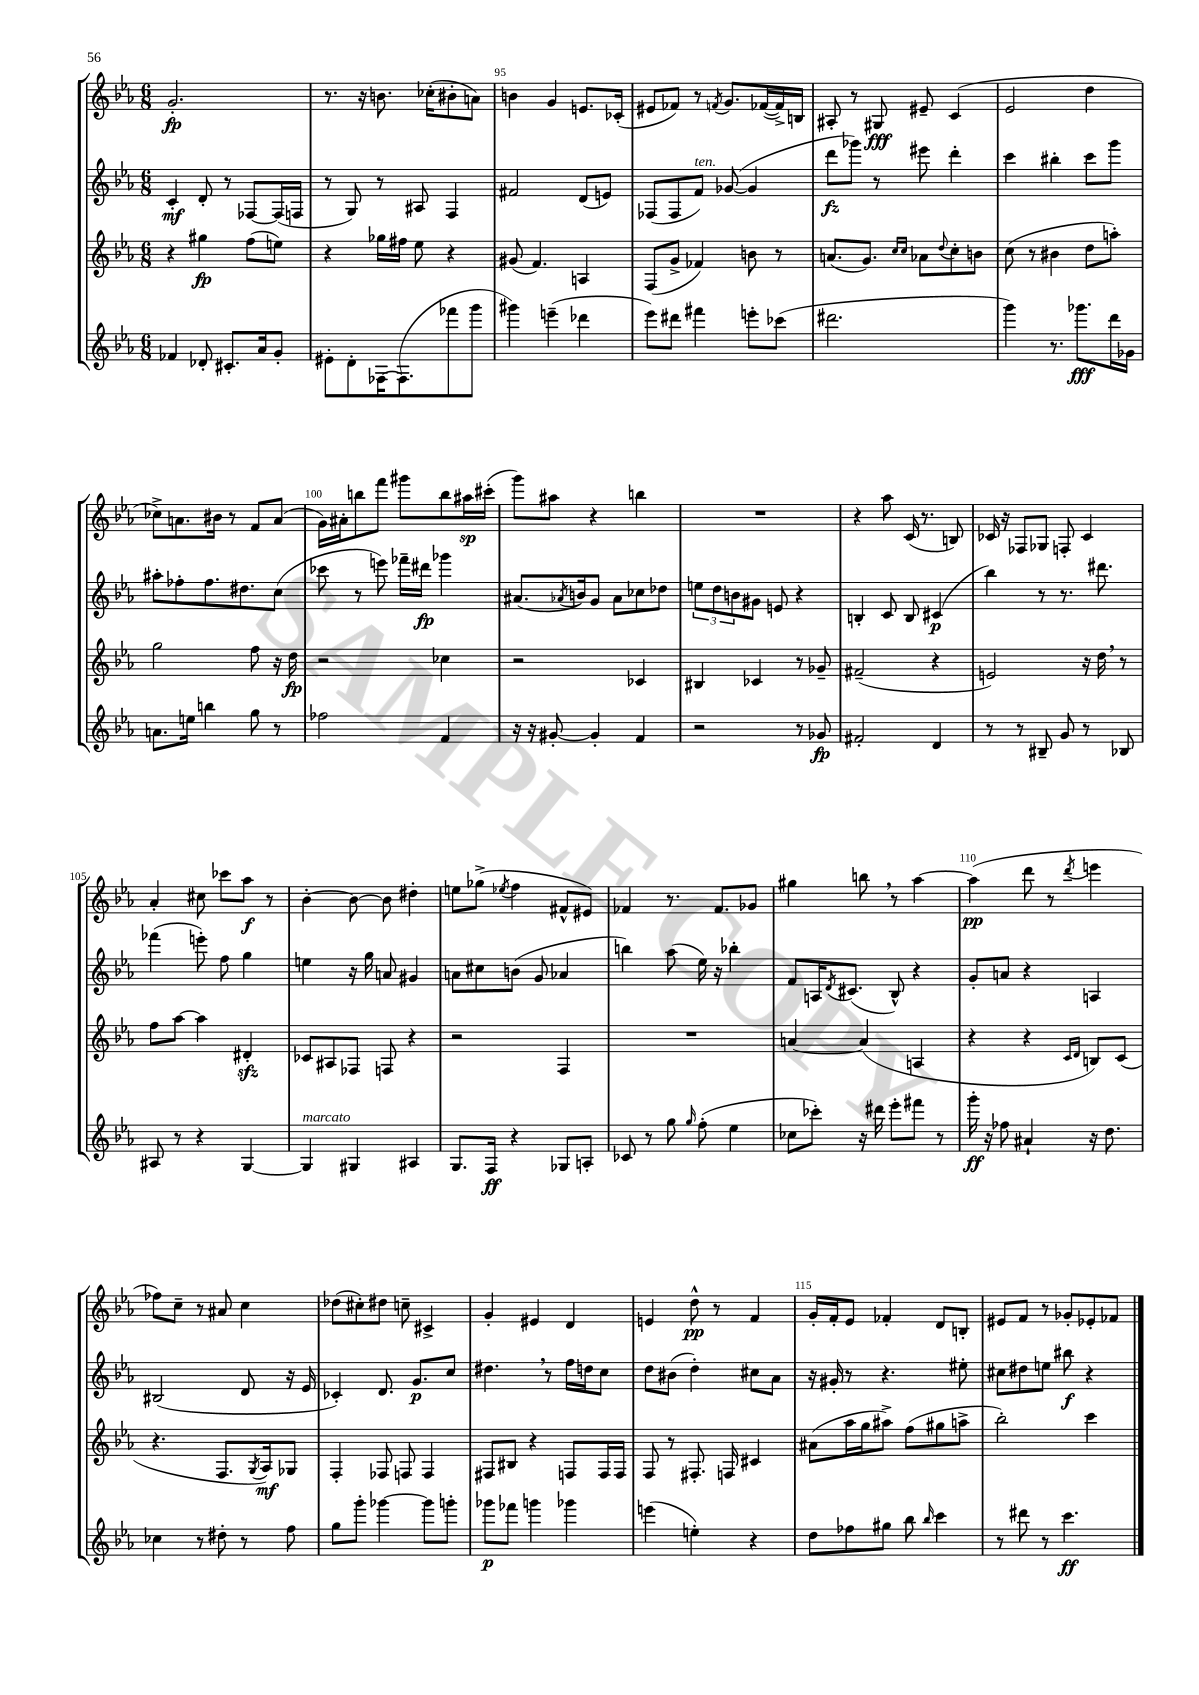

**kern	**dynam	**kern	**dynam	**kern	**dynam	**kern	**dynam
*part4	*part4	*part3	*part3	*part2	*part2	*part1	*part1
*staff4	*staff4	*staff3	*staff3	*staff2	*staff2	*staff1	*staff1
*clefG2	*	*clefG2	*	*clefG2	*	*clefG2	*
*k[b-e-a-]	*	*k[b-e-a-]	*	*k[b-e-a-]	*	*k[b-e-a-]	*
*M6/8	*	*M6/8	*	*M6/8	*	*M6/8	*
=93	=93	=93	=93	=93	=93	=93	=93
4f-X/	.	4r	.	4c'/	mf	2.g'/	fp
8d-X'/	.	4gg#X\	fp	8d'/	.	.	.
8.c#X'/L	.	.	.	8r	.	.	.
.	.	(8ff\L	.	[8F-X/L	.	.	.
16a-/k	.	.	.	.	.	.	.
8g'/J	.	8een\J)	.	(16F-/L]	.	.	.
.	.	.	.	16Fn/JJ	.	.	.
=94	=94	=94	=94	=94	=94	=94	=94
8e#X'\L	.	4r	.	8r	.	8.r	.
8d'\	.	.	.	8G/)	.	.	.
.	.	.	.	.	.	16r	.
[16F-X\K	.	16gg-X\LL	.	8r	.	8.bn\	.
(8.F-\]	.	16ff#X\JJ	.	.	.	.	.
.	.	8ee-\	.	8A#X/	.	.	.
.	.	.	.	.	.	(16cc-X'\KL	.
8fff-X\	.	4r	.	4F/	.	8b#X'\	.
8ggg\J	.	.	.	.	.	8an\J)	.
=95	=95	=95	=95	=95	=95	=95	=95
4ggg#X\)	.	(8g#X/	.	2f#X/	.	4bn\	.
.	.	4.f/)	.	.	.	.	.
(4eeen~\	.	.	.	.	.	4g/	.
4ddd-X\	.	4An/	.	(8d/L	.	8.en/L	.
.	.	.	.	8en/J)	.	.	.
.	.	.	.	.	.	(16c-X'/Jk	.
=96	=96	=96	=96	=96	=96	=96	=96
8eee-\L)	.	(8F/L	.	(8F-X/L	.	8e#X/L	.
8ddd#X\J	.	8g^/J	.	8F-/	.	8f-X/J)	.
!	!	!	!	!LO:TX:a:i:t=ten.	!	!	!
4fff#X\	.	4f-X/)	.	8f/J)	.	8r	.
.	.	.	.	.	.	8qfn/	.
.	.	.	.	([8g-X/	.	8.g/L	.
8eeen'\L	.	8bn\	.	4g-/]	.	.	.
.	.	.	.	.	.	([16f-X/L	.
(8ccc-X\J	.	8r	.	.	.	16f-^/])	.
.	.	.	.	.	.	16Bn/JJ	.
=97	=97	=97	=97	=97	=97	=97	=97
2.ddd#X\	.	(8.an/L	.	8ddd\L	fz	8A#X'/	.
.	.	.	.	8ggg-X\J)	.	8r	.
.	.	8.g/J)	.	.	.	.	.
.	.	.	.	8r	.	8G#X/	fff
.	.	16qqcc/LL	.	.	.	.	.
.	.	16qqcc/JJ	.	.	.	.	.
.	.	8a-X\L	.	8eee#X\	.	8e#X~/	.
.	.	8qqdd/	.	.	.	.	.
.	.	8cc'\	.	4ddd'\	.	(4c/	.
.	.	8bn\J	.	.	.	.	.
=98	=98	=98	=98	=98	=98	=98	=98
4ggg\)	.	(8cc\	.	4ccc\	.	2e-/	.
.	.	8r	.	.	.	.	.
8.r	.	4b#X\	.	4bb#X'\	.	.	.
8.ggg-X\L	fff	.	.	.	.	.	.
.	.	8dd\L	.	8ccc\L	.	4dd\	.
16ddd\L	.	8aan'\J)	.	8ggg\J	.	.	.
16g-X\JJ	.	.	.	.	.	.	.
!!LO:LB:g=z
=99	=99	=99	=99	=99	=99	=99	=99
8.an\L	.	2gg\	.	8aa#X'\L	.	8cc-X^\L)	.
.	.	.	.	8ff-X'\	.	8.an\	.
16een\Jk	.	.	.	.	.	.	.
4bbn\	.	.	.	8.ff-\	.	.	.
.	.	.	.	.	.	16b#X\Jk	.
.	.	.	.	.	.	8r	.
.	.	.	.	8.dd#X\	.	.	.
8gg\	.	8ff\	.	.	.	8f/L	.
8r	.	16r	.	(8cc\J	.	(8a/J	.
.	.	16dd\	fp	.	.	.	.
=100	=100	=100	=100	=100	=100	=100	=100
2ff-X\	.	2r	.	8ccc-X\	.	16g\LL)	.
.	.	.	.	.	.	16a#X'\J	.
.	.	.	.	8r	.	8bbn\	.
.	.	.	.	8eeen\)	.	8fff\J	.
.	.	.	.	16fff-X~\LL	.	8ggg#X\L	.
.	.	.	.	16ddd#X\JJ	fp	.	.
4f/	.	4cc-X\	.	4ggg-X\	.	8bb\	.
.	.	.	.	.	.	16aa#X\L	sp
.	.	.	.	.	.	(16ccc#X'\JJ	.
=101	=101	=101	=101	=101	=101	=101	=101
16r	.	2r	.	(8.a#X/L	.	8ggg\L)	.
16r	.	.	.	.	.	.	.
[8g#X'/	.	.	.	.	.	8aa#X\J	.
.	.	.	.	8qa-X/	.	.	.
.	.	.	.	16bn/k)	.	.	.
4g#'/]	.	.	.	8g/J	.	4r	.
.	.	.	.	8a-\L	.	.	.
4f/	.	4c-X/	.	8cc-X\	.	4bbn\	.
.	.	.	.	8dd-X\J	.	.	.
=102	=102	=102	=102	=102	=102	=102	=102
2r	.	4B#X/	.	12een\L	.	2.r	.
.	.	.	.	12dd\	.	.	.
.	.	.	.	12bn\	.	.	.
.	.	4c-X/	.	8g#X\J	.	.	.
.	.	.	.	8en/	.	.	.
8r	.	8r	.	4r	.	.	.
8g-X/	fp	8g-X~/	.	.	.	.	.
=103	=103	=103	=103	=103	=103	=103	=103
2f#X'/	.	(2f#X~/	.	4Bn'/	.	4r	.
.	.	.	.	8c/	.	8aa-\	.
.	.	.	.	8B/	.	(16c/	.
.	.	.	.	.	.	8.r	.
4d/	.	4r	.	(4c#X/	p	.	.
.	.	.	.	.	.	8Bn/)	.
=104	=104	=104	=104	=104	=104	=104	=104
8r	.	2en/)	.	4bb-\)	.	16c-X/	.
.	.	.	.	.	.	16r	.
8r	.	.	.	.	.	8F-X/L	.
8B#X~/	.	.	.	8r	.	8G-X/J	.
8g/	.	.	.	8.r	.	8Fn'/	.
8r	.	16r	.	.	.	4c-/	.
.	.	16dd,\	.	8.ddd#X\	.	.	.
8B-X/	.	8r	.	.	.	.	.
!!LO:LB:g=z
=105	=105	=105	=105	=105	=105	=105	=105
8A#X/	.	8ff\L	.	(4fff-X\	.	4a-'/	.
8r	.	[8aa-\J	.	.	.	.	.
4r	.	4aa-\]	.	8eeen'\)	.	8cc#X\	.
.	.	.	.	8ff\	.	8ccc-X\L	.
[4G/	.	4d#Xzz'/	.	4gg\	.	8aa-\J	f
.	.	.	.	.	.	8r	.
=106	=106	=106	=106	=106	=106	=106	=106
!LO:TX:a:i:t=marcato	!	!	!	!	!	!	!
4G/]	.	8c-X/L	.	4een\	.	[4b-'\	.
.	.	8A#X/	.	.	.	.	.
4G#X/	.	8F-X/J	.	16r	.	8b-\_	.
.	.	.	.	16gg\	.	.	.
.	.	8Fn/	.	8an/	.	8b-\]	.
4A#X/	.	4r	.	4g#X/	.	4dd#X'\	.
=107	=107	=107	=107	=107	=107	=107	=107
8.G/L	.	2r	.	8an\L	.	8een\L	.
.	.	.	.	8cc#X\	.	(8gg-X^\J	.
16F/Jk	ff	.	.	.	.	.	.
.	.	.	.	.	.	8qee-X/	.
4r	.	.	.	(8bn\J	.	4ff\	.
.	.	.	.	8g/	.	.	.
8G-X/L	.	4F/	.	4a-X/	.	8f#X^^/L	.
8An'/J	.	.	.	.	.	8e#X/J)	.
=108	=108	=108	=108	=108	=108	=108	=108
8c-X/	.	2.r	.	4bbn\)	.	4f-X/	.
8r	.	.	.	.	.	.	.
8gg\	.	.	.	(8aa-\	.	8.r	.
16qqgg/	.	.	.	.	.	.	.
(8ff'\	.	.	.	16ee-\)	.	.	.
.	.	.	.	16r	.	8.f-/L	.
4ee-\	.	.	.	4bb-X'\	.	.	.
.	.	.	.	.	.	8g-X/J	.
=109	=109	=109	=109	=109	=109	=109	=109
8cc-X\L	.	[4an/	.	8f/L	.	4gg#X\	.
8ccc-X'\J)	.	.	.	16An/K	.	.	.
.	.	.	.	8qd/	.	.	.
.	.	.	.	(8.c#X/J	.	.	.
16r	.	(4a/]	.	.	.	8bbn,\	.
16ddd#X\	.	.	.	.	.	.	.
8eee-'\L	.	.	.	8B-^^/)	.	8r	.
8fff#X\J	.	4An/	.	4r	.	[4aa-\	.
8r	.	.	.	.	.	.	.
=110	=110	=110	=110	=110	=110	=110	=110
16ggg'\	ff	4r	.	8g'/L	.	(4aa-\]	pp
16r	.	.	.	.	.	.	.
8ff-X\	.	.	.	8an/J	.	.	.
4a#X`/	.	4r	.	4r	.	8ddd\	.
.	.	.	.	.	.	8r	.
.	.	16qqc/LL	.	.	.	.	.
.	.	16qqd/JJ	.	.	.	8qddd/	.
16r	.	8Bn/L)	.	4An/	.	4eeen\	.
8.dd\	.	.	.	.	.	.	.
.	.	(8c/J	.	.	.	.	.
!!LO:LB:g=z
=111	=111	=111	=111	=111	=111	=111	=111
4cc-X\	.	4.r	.	(2B#X/	.	8ff-X\L)	.
.	.	.	.	.	.	8cc~\J	.
8r	.	.	.	.	.	8r	.
8dd#X'\	.	8.F/L	.	.	.	8a#X/	.
8r	.	.	.	8d/	.	4cc\	.
.	.	8qG/	.	.	.	.	.
.	.	16A-/k)	mf	.	.	.	.
8ff\	.	8G-X/J	.	16r	.	.	.
.	.	.	.	16e-/	.	.	.
=112	=112	=112	=112	=112	=112	=112	=112
8gg\L	.	4F'/	.	4c-X'/)	.	(8dd-X\L	.
8ggg'\J	.	.	.	.	.	8cc#X'\)	.
[4ggg-X\	.	8F-X/	.	8.d/	.	8dd#X\J	.
.	.	8Fn/	.	.	.	8ccn~\	.
.	.	.	.	8.g/L	p	.	.
8ggg-\L]	.	4F/	.	.	.	4c#X^/	.
8gggn'\J	.	.	.	8cc/J	.	.	.
=113	=113	=113	=113	=113	=113	=113	=113
8ggg-X\L	p	8F#X/L	.	4.dd#X,\	.	4g'/	.
8fff-X\J	.	8B#X/J	.	.	.	.	.
4gggn\	.	4r	.	.	.	4e#X/	.
.	.	.	.	8r	.	.	.
4ggg-X\	.	8Fn/L	.	16ff\LL	.	4d/	.
.	.	.	.	16ddn\J	.	.	.
.	.	16F/L	.	8cc\J	.	.	.
.	.	16F/JJ	.	.	.	.	.
=114	=114	=114	=114	=114	=114	=114	=114
(4eeen\	.	8F/	.	8dd\L	.	4en/	.
.	.	8r	.	(8b#X\J	.	.	.
4een'\)	.	8.F#X'/	.	4dd'\)	.	8dd^^\	pp
.	.	.	.	.	.	8r	.
.	.	16Fn/	.	.	.	.	.
4r	.	4c#X/	.	8cc#X\L	.	4f/	.
.	.	.	.	8a-\J	.	.	.
=115	=115	=115	=115	=115	=115	=115	=115
8dd\L	.	(8a#X\L	.	16r	.	16g'/LL	.
.	.	.	.	16g#X'/	.	16f'/J	.
8ff-X\	.	16aa-\L	.	8r	.	8e-/J	.
.	.	16gg\J	.	.	.	.	.
8gg#X\J	.	8aa#X^\J)	.	4.r	.	4f-X'/	.
8bb-\	.	(8ff\L	.	.	.	.	.
16qqbb-/	.	.	.	.	.	.	.
4ccc\	.	8gg#X\	.	.	.	8d/L	.
.	.	8aan^\J	.	8ee#X'\	.	8Bn'/J	.
=116	=116	=116	=116	=116	=116	=116	=116
8r	.	2bb-'\)	.	8cc#X\L	.	8e#X/L	.
8ddd#X\	.	.	.	8dd#X\	.	8f/J	.
8r	.	.	.	8een\J	.	8r	.
4.ccc\	ff	.	.	8bb#X\	f	8g-X'/L	.
.	.	4ccc\	.	4r	.	8e-X'/	.
.	.	.	.	.	.	8f-X/J	.
==	==	==	==	==	==	==	==
*-	*-	*-	*-	*-	*-	*-	*-
